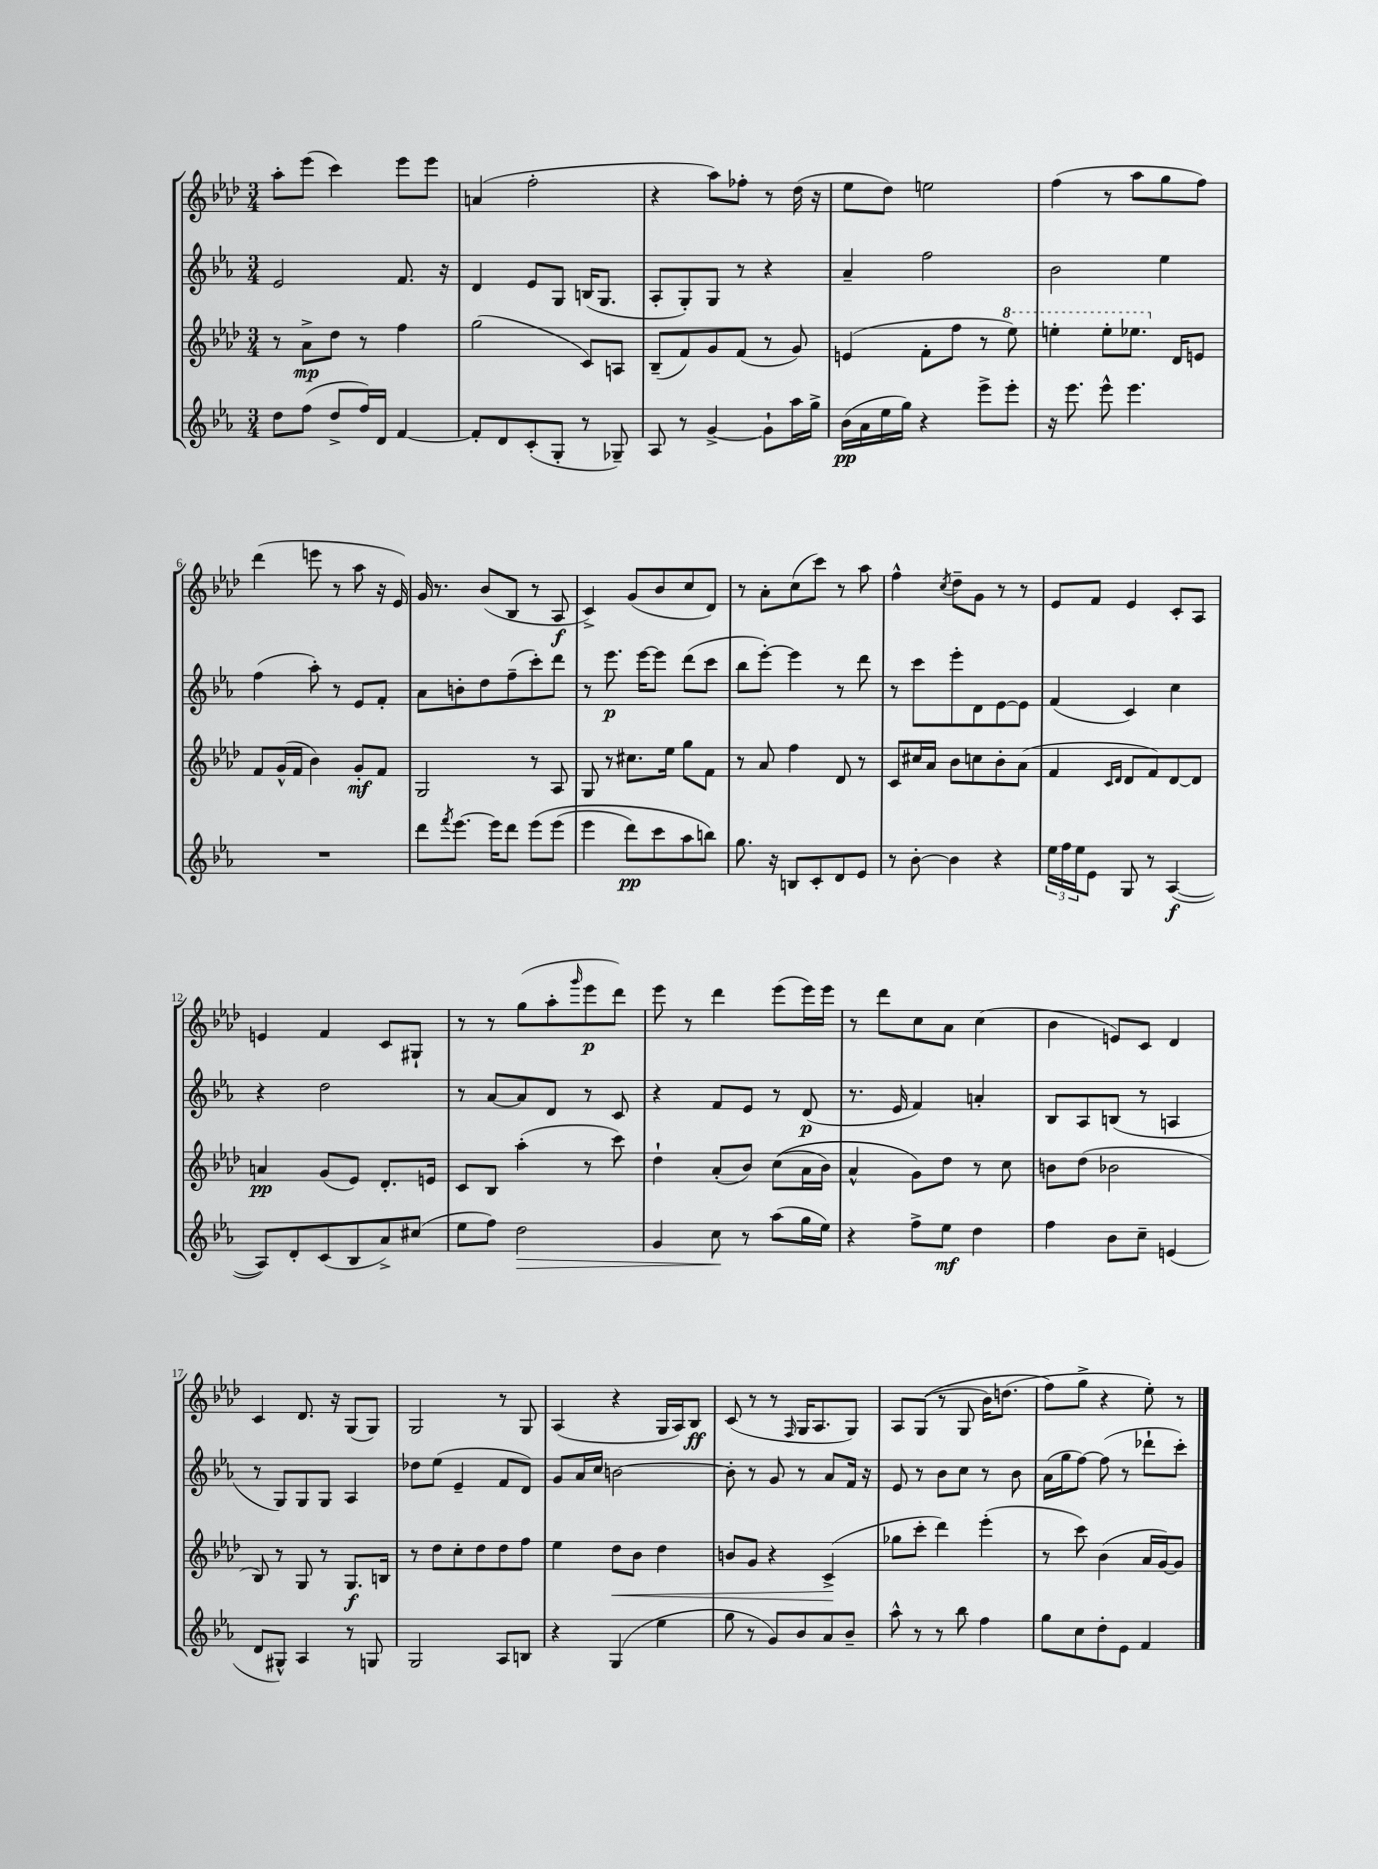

**kern	**kern	**kern	**kern
*staff4	*staff3	*staff2	*staff1
*clefG2	*clefG2	*clefG2	*clefG2
*k[b-e-a-]	*k[b-e-a-d-]	*k[b-e-a-]	*k[b-e-a-d-]
*M3/4	*M3/4	*M3/4	*M3/4
8dd	8r	2e-	8aa-'
(8ff	8a-^	.	(8eee-
8dd^	8dd-	.	4ccc)
16ff)	8r	.	.
16d	.	.	.
[4f	4ff	8.f	8eee-
.	.	.	8eee-
.	.	16r	.
=	=	=	=
8f']	(2gg	4d	(4a
8d	.	.	.
(8c'	.	8e-	2ff'
8G'	.	8G	.
8r	8c)	(16B	.
.	.	8.G	.
8G-~)	8A	.	.
=	=	=	=
8A-	(8B-~	8A-'	4r
8r	8f)	8G')	.
[4g^	8g	8G	8aa-)
.	(8f	8r	8ff-'
8g`]	8r	4r	8r
16aa-	8g)	.	(16dd-
16gg^	.	.	16r
=	=	=	=
(16b-	(4e	4a-~	8ee-
16a-	.	.	.
16ee-	.	.	8dd-)
16gg)	.	.	.
4r	8f'	2ff	2ee
.	8ff	.	.
8eee-^	8r	.	.
8eee-'	8eee-)	.	.
=	=	=	=
16r	4eee'	2b-	(4ff
8.eee-	.	.	.
8eee-^^	8eee'	.	8r
4.eee-	8.eee-	.	8aa-
.	.	4ee-	8gg
.	16d-	.	.
.	8e	.	8ff)
=	=	=	=
2.r	8f	(4ff	(4ddd-
.	(16g^^	.	.
.	16f	.	.
.	4b-)	8aa-')	8eee
.	.	8r	8r
.	8g'	8e-	8aa-
.	8f	8f'	16r
.	.	.	16e-)
=	=	=	=
8ddd	2G	8a-	16g
.	.	.	8.r
8qfff	.	.	.
[8.eee-	.	8b'	.
.	.	8dd	(8b-
16eee-]	.	.	.
8ddd	.	(8ff~	8B-
&(8eee-	8r	8ccc')	8r
(8eee-	8A-	8ddd	8A-
=	=	=	=
4eee-	8G	8r	4c^)
.	8r	8.eee-	.
8ddd)	8.cc#	.	(8g
.	.	[16eee-	.
8ccc	.	8eee-]	8b-
.	16ee-	.	.
8aa-	8gg	(8ddd	8cc
8bb&)	8f	8ccc	8d-)
=	=	=	=
8.gg	8r	8bb-	8r
.	8a-	[8eee-')	8a-'
16r	.	.	.
8B	4ff	4eee-]	(8cc
8c'	.	.	8ccc)
8d	8d-	8r	8r
8e-	8r	8ddd	8aa-
=	=	=	=
8r	8c	8r	4ff^^
[8b-'	16cc#	8ccc	.
.	16a-	.	.
.	.	.	8qcc
4b-]	8b-	8eee-'	8dd-~
.	8cc	8d	8g
4r	8b-'	[8e-	8r
.	(8a-	8e-]	8r
=	=	=	=
24ee-	4f	(4f	8e-
24ff	.	.	.
24ee-	.	.	.
8e-	.	.	8f
.	16qqc	.	.
.	16qqd-	.	.
8G	8d-	4c)	4e-
8r	8f)	.	.
([4A-	[8d-	4cc	8c'
.	8d-]	.	8A-
=	=	=	=
8A-])	4a	4r	4e
8d'	.	.	.
(8c	(8g	2dd	4f
8B-	8e-)	.	.
8a-^)	8.d-'	.	8c
(8cc#	.	.	8G#`
.	16e	.	.
=	=	=	=
8ee-	8c	8r	8r
8ff)	8B-	[8a-	8r
2dd	(4aa-'	8a-]	(8gg
.	.	8d	8aa-'
.	.	.	16qqggg
.	8r	8r	8eee-
.	8ccc)	8c	8ddd-)
=	=	=	=
4g	4dd-`	4r	8eee-
.	.	.	8r
8cc	(8a-'	8f	4ddd-
8r	8b-)	8e-	.
(8aa-	&((8cc	8r	(8eee-
16gg	16a-	(8d	16eee-)
16ee-)	16b-)	.	16eee-
=	=	=	=
4r	4a-^^	8.r	8r
.	.	.	8ddd-
.	.	16e-	.
8ff^	8g&)	4f)	8cc
8ee-	8dd-	.	8a-
4dd	8r	4a'	(4cc
.	8cc	.	.
=	=	=	=
4ff	8b	8B-	4b-
.	(8dd-	8A-	.
8b-	2b-	(8B	8e)
8cc~	.	8r	8c
(4e	.	4A	4d-
=	=	=	=
8d	8B-)	8r	4c
8G#^^)	8r	8G)	.
4A-	8G	8G	8.d-
.	8r	8G	.
.	.	.	16r
8r	8.G	4A-	(8G
8G	.	.	8G)
.	16B	.	.
=	=	=	=
2G	8r	8dd-	2G
.	8dd-	(8ee-	.
.	8cc'	4e-~	.
.	8dd-	.	.
8A-	8dd-	8f	8r
8B	8ff	8d)	8G
=	=	=	=
4r	4ee-	8g	(4A-
.	.	16a-	.
.	.	16cc	.
(4G	8dd-	[2b	4r
.	8b-	.	.
4ee-	4dd-	.	16G
.	.	.	16A-)
.	.	.	8B-
=	=	=	=
8gg	8b	8b']	(8c
8r	8g	8r	8r
8g)	4r	8g	8r
.	.	.	16qqF
8b-	.	8r	16G
.	.	.	8.A-
8a-	(4c^	8a-	.
8b-~	.	16f	8G)
.	.	16r	.
=	=	=	=
8aa-^^	8gg-	8e-	8A-
8r	8ccc'	8r	&((8G
8r	4ddd-)	8b-	8r
8bb-	.	8cc	8G
4ff	(4eee-'	8r	16b-)
.	.	.	(8.dd
.	.	8b-	.
=	=	=	=
8gg	8r	(16a-	8ff&)
.	.	16gg	.
8cc	8ccc)	[8ff)	8gg^
8dd'	(4b-	(8ff]	4r
8e-	.	8r	.
4f	16a-	8ddd-`	8ee-')
.	[16g)	.	.
.	8g]	8ccc')	8r
==	==	==	==
*-	*-	*-	*-
